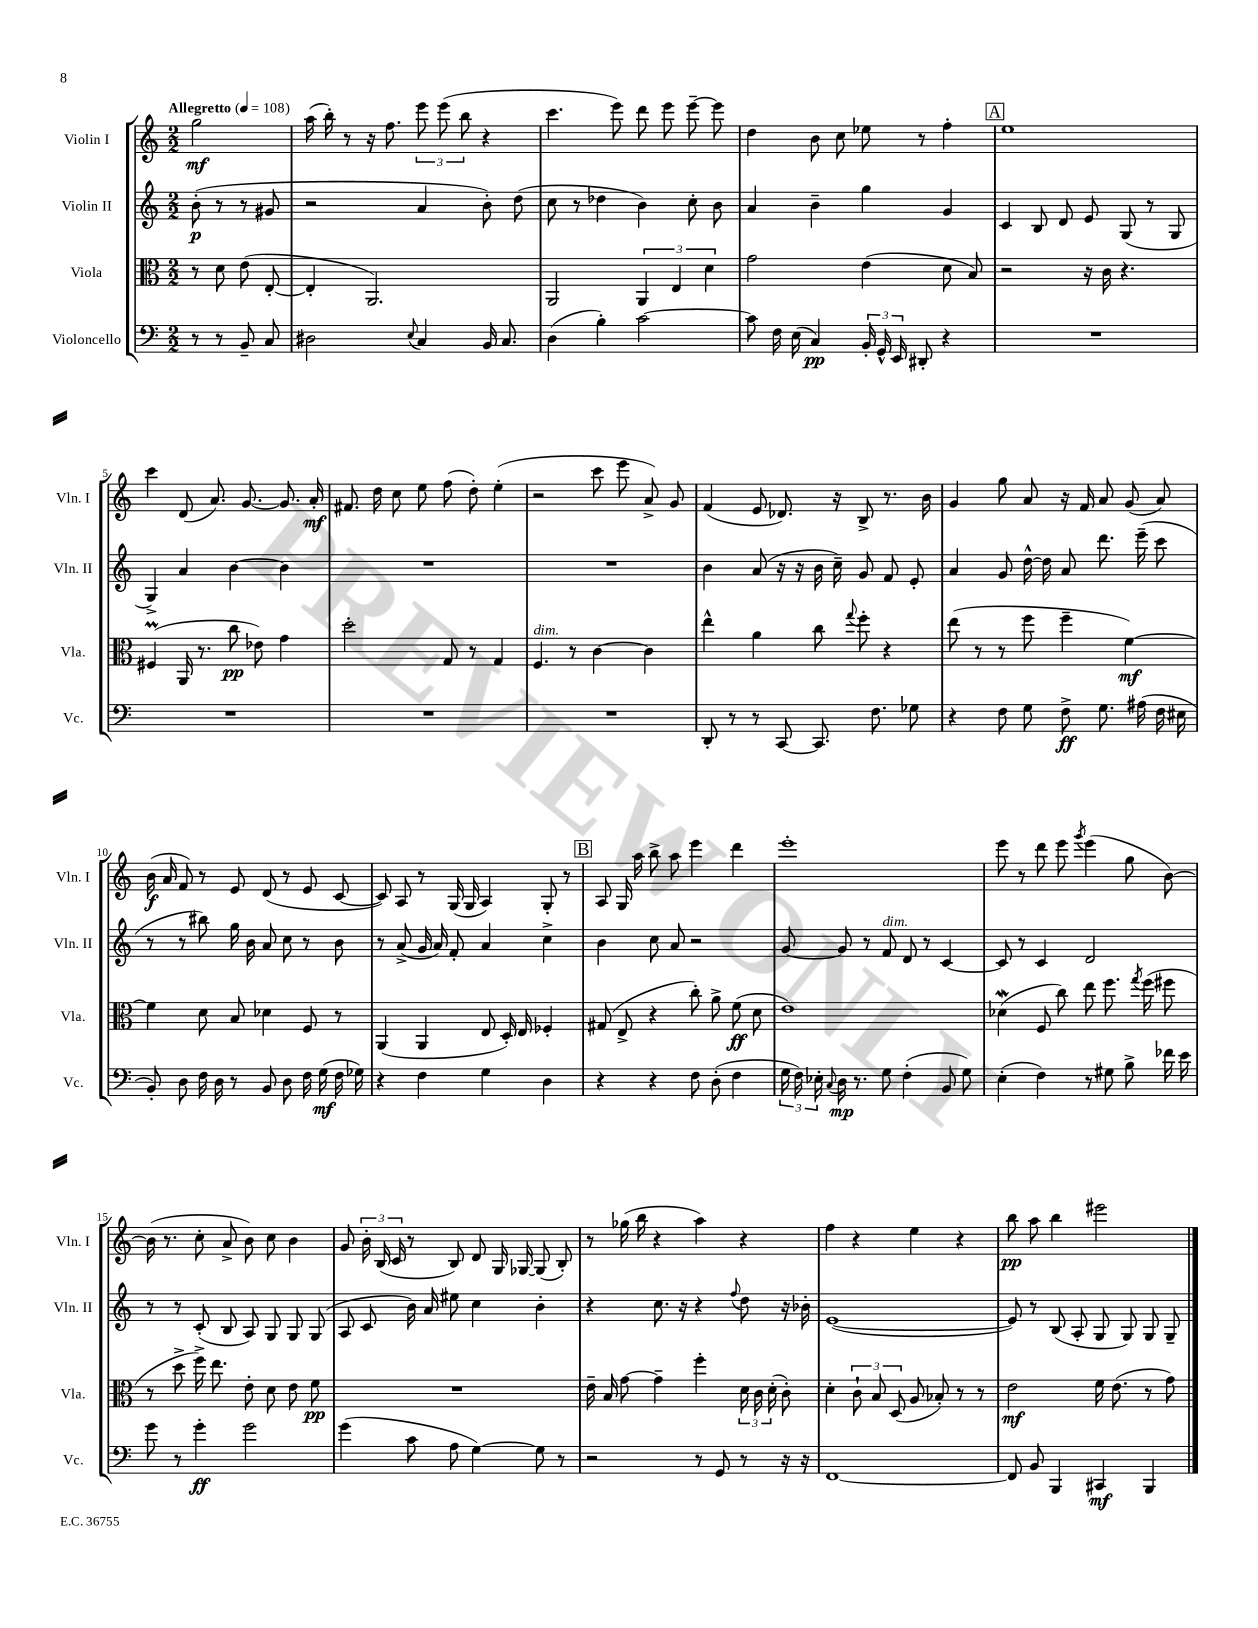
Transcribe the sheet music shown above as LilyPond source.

<<
\new StaffGroup <<
\new Staff = "s0" \with { instrumentName = "Violin I" shortInstrumentName = "Vln. I" } {
    \clef treble \key c \major \numericTimeSignature \time 2/2 \partial 2 \tempo "Allegretto" 4 = 108
    \autoBeamOff g''2\mf |
    a''16( b''16-.) r8 r16 f''8. \tuplet 3/2 { e'''8 e'''8( b''8 } r4 |
    c'''4. e'''8) d'''8 e'''8 e'''8~-- e'''8 |
    d''4 b'8 c''8 ees''8 r8 f''4-. |
    \mark \markup { \box "A" } e''1 |
    c'''4 d'8( a'8.) g'8.~ g'8. a'16-.\mf |
    fis'8. d''16 c''8 e''8 f''8( d''8-.) e''4-.( |
    r2 c'''8 e'''8 a'8->) g'8 |
    f'4( e'8 des'8.) r16 b8-> r8. b'16 |
    g'4 g''8 a'8 r16 f'16 a'8 g'8( a'8) |
    b'16\f( a'16 f'8) r8 e'8 d'8( r8 e'8 c'8~ |
    c'8) a8 r8 g16( g16 a4) g8-. r8 |
    \mark \markup { \box "B" } a8 g16 a''16 b''8-> a''8 e'''4 d'''4 |
    e'''1-. |
    e'''8 r8 d'''8 e'''8 \acciaccatura { g'''8 } e'''4( g''8 b'8~) |
    b'16( r8. c''8-. a'8-> b'8) c''8 b'4 |
    g'8 \tuplet 3/2 { b'16-. b16( c'16 } r8 b8) d'8 g16 ges16~ ges8( b8-.) |
    r8 ges''16( b''16 r4 a''4) r4 |
    f''4 r4 e''4 r4 |
    b''8\pp a''8 b''4 eis'''2 \bar "|." |
}
\new Staff = "s1" \with { instrumentName = "Violin II" shortInstrumentName = "Vln. II" } {
    \clef treble \key c \major \numericTimeSignature \time 2/2 \partial 2
    \autoBeamOff b'8-.\p( r8 r8 gis'8 |
    r2 a'4 b'8-.) d''8( |
    c''8 r8 des''4 b'4) c''8-. b'8 |
    a'4 b'4-- g''4 g'4 |
    \mark \markup { \box "A" } c'4 b8 d'8 e'8 g8( r8 g8 |
    g4->) a'4 b'4~ b'4 |
    R1 |
    R1 |
    b'4 a'8( r16 r16 b'16 c''16--) g'8 f'8 e'8-. |
    a'4 g'8 d''16~-^ d''16 a'8 d'''8. e'''16--( c'''8 |
    r8 r8 bis''8) g''16 b'16 a'8 c''8 r8 b'8 |
    r8 a'8->( g'16 a'16) f'8-. a'4 c''4-> |
    \mark \markup { \box "B" } b'4 c''8 a'8 r2 |
    g'8~ g'8 r8 f'8^\markup { \italic "dim." } d'8 r8 c'4~ |
    c'8 r8 c'4 d'2 |
    r8 r8 c'8-.( b8 a8) g8 g8 g8( |
    a8 c'8 b'16) a'16 eis''8 c''4 b'4-. |
    r4 c''8. r16 r4 \appoggiatura { f''8 } d''8 r16 bes'16-. |
    e'1~( |
    e'8) r8 b8( a8-. g8 g8) g8 g8-- \bar "|." |
}
\new Staff = "s2" \with { instrumentName = "Viola" shortInstrumentName = "Vla." } {
    \clef alto \key c \major \numericTimeSignature \time 2/2 \partial 2
    \autoBeamOff r8 d'8 e'8( e8~-. |
    e4-. a,2.) |
    a,2 \tuplet 3/2 { a,4 e4 d'4 } |
    g'2 e'4( d'8 b8) |
    \mark \markup { \box "A" } r2 r16 c'16 r4. |
    fis4\prall( a,16 r8. c''8\pp ees'8) g'4 |
    d''2-. g8 r8 g4 |
    f4.^\markup { \italic "dim." } r8 c'4~ c'4 |
    e''4-^ a'4 c''8 \appoggiatura { g''8 } f''8-. r4 |
    e''8( r8 r8 f''8 f''4-- f'4~\mf) |
    f'4 d'8 b8 des'4 f8 r8 |
    a,4( a,4 e8 d16-.) e16 fes4-. |
    \mark \markup { \box "B" } gis8( e8-> r4 c''8-.) a'8-> f'8\ff( d'8 |
    e'1) |
    des'4\mordent( f8 c''8) e''8 f''8. \acciaccatura { g''8 } f''16( fis''8 |
    r8 d''8-> f''16->) e''8. e'8-. d'8 e'8 f'8\pp |
    R1 |
    e'16-- b16 g'8~ g'4-- f''4-. \tuplet 3/2 { d'16 c'16 d'16-.( } c'8-.) |
    d'4-. \tuplet 3/2 { c'8-! b8 d8( } a8 bes8-.) r8 r8 |
    e'2\mf f'16 e'8.( r8 g'8) \bar "|." |
}
\new Staff = "s3" \with { instrumentName = "Violoncello" shortInstrumentName = "Vc." } {
    \clef bass \key c \major \numericTimeSignature \time 2/2 \partial 2
    \autoBeamOff r8 r8 b,8-- c8 |
    dis2 \appoggiatura { e8 } c4 b,16 c8. |
    d4( b4-.) c'2~ |
    c'8 f16 e16( c4\pp) \tuplet 3/2 { b,16-. g,16-^ e,16 } dis,8-. r4 |
    \mark \markup { \box "A" } R1 |
    R1 |
    R1 |
    R1 |
    d,8-. r8 r8 c,8~ c,8. f8. ges8 |
    r4 f8 g8 f8->\ff g8. ais16( f16 eis16 |
    b,8-.) d8 f16 d16 r8 b,8 d8 f16 g16\mf( f16 ges16) |
    r4 f4 g4 d4 |
    \mark \markup { \box "B" } r4 r4 f8 d8-.( f4 |
    \tuplet 3/2 { g16 f16) ees16-. } \appoggiatura { c8 } d16\mp r8. g8 f4-.( b,8 g8) |
    e4-.( f4) r8 gis8 b8-> fes'16 e'16 |
    g'8 r8 g'4-.\ff g'2 |
    g'4( c'8 a8 g4~) g8 r8 |
    r2 r8 g,8 r8 r16 r16 |
    f,1~ |
    f,8 b,8 b,,4 cis,4\mf b,,4 \bar "|." |
}
>>
>>
